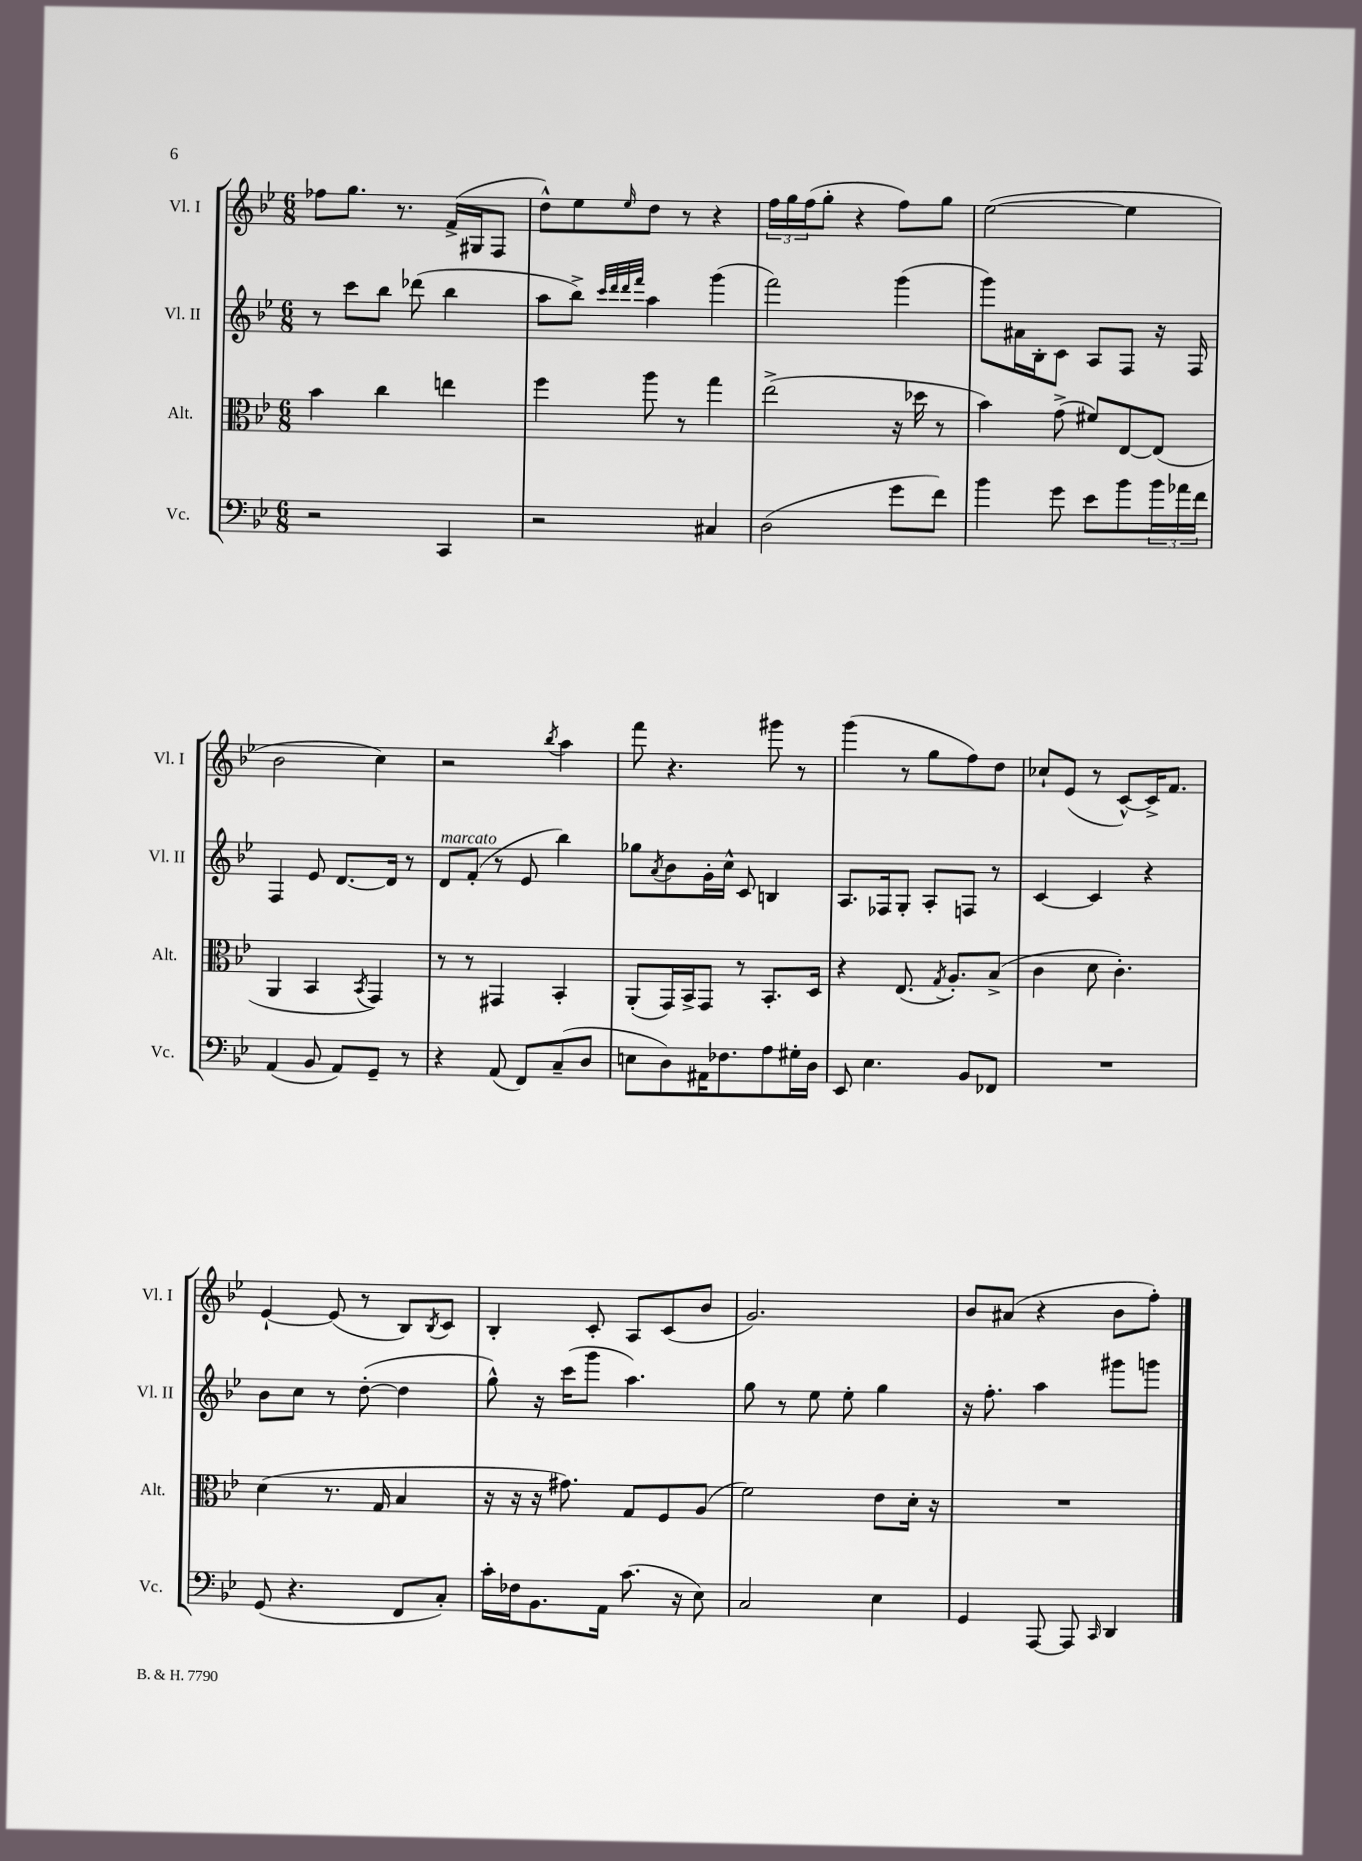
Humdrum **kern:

**kern	**kern	**kern	**kern
*staff4	*staff3	*staff2	*staff1
*clefF4	*clefC3	*clefG2	*clefG2
*k[b-e-]	*k[b-e-]	*k[b-e-]	*k[b-e-]
*M6/8	*M6/8	*M6/8	*M6/8
2r	4b-\	8r	8ff-\L
.	.	8ccc\L	8.gg\J
.	4cc\	8bb-\J	.
.	.	.	8.r
.	.	(8ddd-\	.
4CC/	4ee\	4bb-\	(16f^/LL
.	.	.	16G#/J
.	.	.	8F/J
=	=	=	=
2r	4ff\	8aa\L	8dd^^\L)
.	.	8bb-^\J)	8ee-\
.	.	32qqccc/LLL	.
.	.	32qqddd/	.
.	.	32qqddd/	.
.	.	32qqfff/JJJ	16qqee-/
.	8aa\	4aa\	8dd\J
.	8r	.	8r
4C#/	4gg\	(4ggg\	4r
=	=	=	=
(2D\	(2ee-^\	2fff\)	24ff\LL
.	.	.	24gg\
.	.	.	(24ff\J
.	.	.	8gg'\J
.	.	.	4r
8g\L	16r	(4ggg\	8ff\L)
.	16dd-\	.	.
8f\J)	8r	.	8gg\J
=	=	=	=
4b-\	4b-\)	8ggg\L)	([2ee-\
.	.	16a#\L	.
.	.	16B-'\J	.
8g\	(8g^\	8c\J	.
8e-\L	8f#/L)	8A/L	.
8b-\	[8E-/	8F/J	4ee-\]
24b-\L	(8E-/]J	16r	.
24a-\	.	.	.
.	.	16F/	.
24f\JJ	.	.	.
=	=	=	=
(4AA/	4AA/	4F/	2b-\
8BB-/	4BB-/	8e-/	.
8AA/L)	.	[8.d/L	.
.	8qBB-/	.	.
8GG~/J	4GG/)	.	4cc\)
.	.	16d/]Jk	.
8r	.	8r	.
=	=	=	=
4r	8r	8d/L	2r
.	8r	(8f'/J	.
(8AA/	4GG#/	8r	.
8FF/L)	.	8e-/	.
.	.	.	8qbb-/
(8C~/	4BB-'/	4bb-\)	4aa\
8D/J	.	.	.
=	=	=	=
8E\L	(8AA'/L	8gg-\L	8fff\
.	.	8qa/	.
8D\)	16GG/L)	8b-\	4.r
.	16BB-^/J	.	.
16AA#\K	8GG/J	16g'\L	.
8.F-\	.	16cc^^\JJ	.
.	8r	8c/	.
8A\	8.BB-'/L	4B/	8ggg#\
16G#'\L	.	.	8r
16D\JJ	16D/Jk	.	.
=	=	=	=
8EE-/	4r	8.A/L	(4ggg\
4.E-\	.	.	.
.	.	16F-/k	.
.	(8.E-/	8G'/J	8r
.	.	8A'/L	8gg\L
.	8qG/	.	.
.	8.A'/L)	.	.
8BB-/L	.	8F/J	8ff\)
8FF-/J	(8B-^/J	8r	8dd\J
=	=	=	=
2.r	4c\	[4c/	8cc-`/L
.	.	.	(8e-/J
.	8d\	4c/]	8r
.	4.c'\)	.	[8c^^/L)
.	.	4r	16c^/]K
.	.	.	8.f/J
=	=	=	=
(8GG/	(4d\	8b-\L	[4e-`/
4.r	.	8cc\J	.
.	8.r	8r	(8e-/]
.	.	([8dd'\	8r
.	16G/	.	.
8FF/L	4B-/	4dd\]	8B-/L)
.	.	.	8qB-/
8C'/J)	.	.	8c/J
=	=	=	=
16c'\LL	16r	8gg^^\)	4B-'/
16F-\J	16r	.	.
8.BB-\	16r	16r	.
.	8.g#\)	(16ccc\LK	.
.	.	8ggg\J	8c'/
16AA\Jk	.	.	.
(8.c\	8G/L	4.aa\)	8A/L
.	8F/	.	(8c/
16r	.	.	.
8E-\)	(8A/J	.	8b-/J
=	=	=	=
2C/	2f\)	8gg\	2.g/)
.	.	8r	.
.	.	8ee-\	.
.	.	8ee-'\	.
4E-\	8e-\L	4gg\	.
.	16d'\Jk	.	.
.	16r	.	.
=	=	=	=
4GG/	2.r	16r	8b-/L
.	.	8.ff'\	.
.	.	.	(8a#/J
[8AAA/	.	4aa\	4r
8AAA/]	.	.	.
16qqCC/	.	.	.
4DD/	.	8ggg#\L	8b-\L
.	.	8ggg\J	8ff'\J)
==	==	==	==
*-	*-	*-	*-
